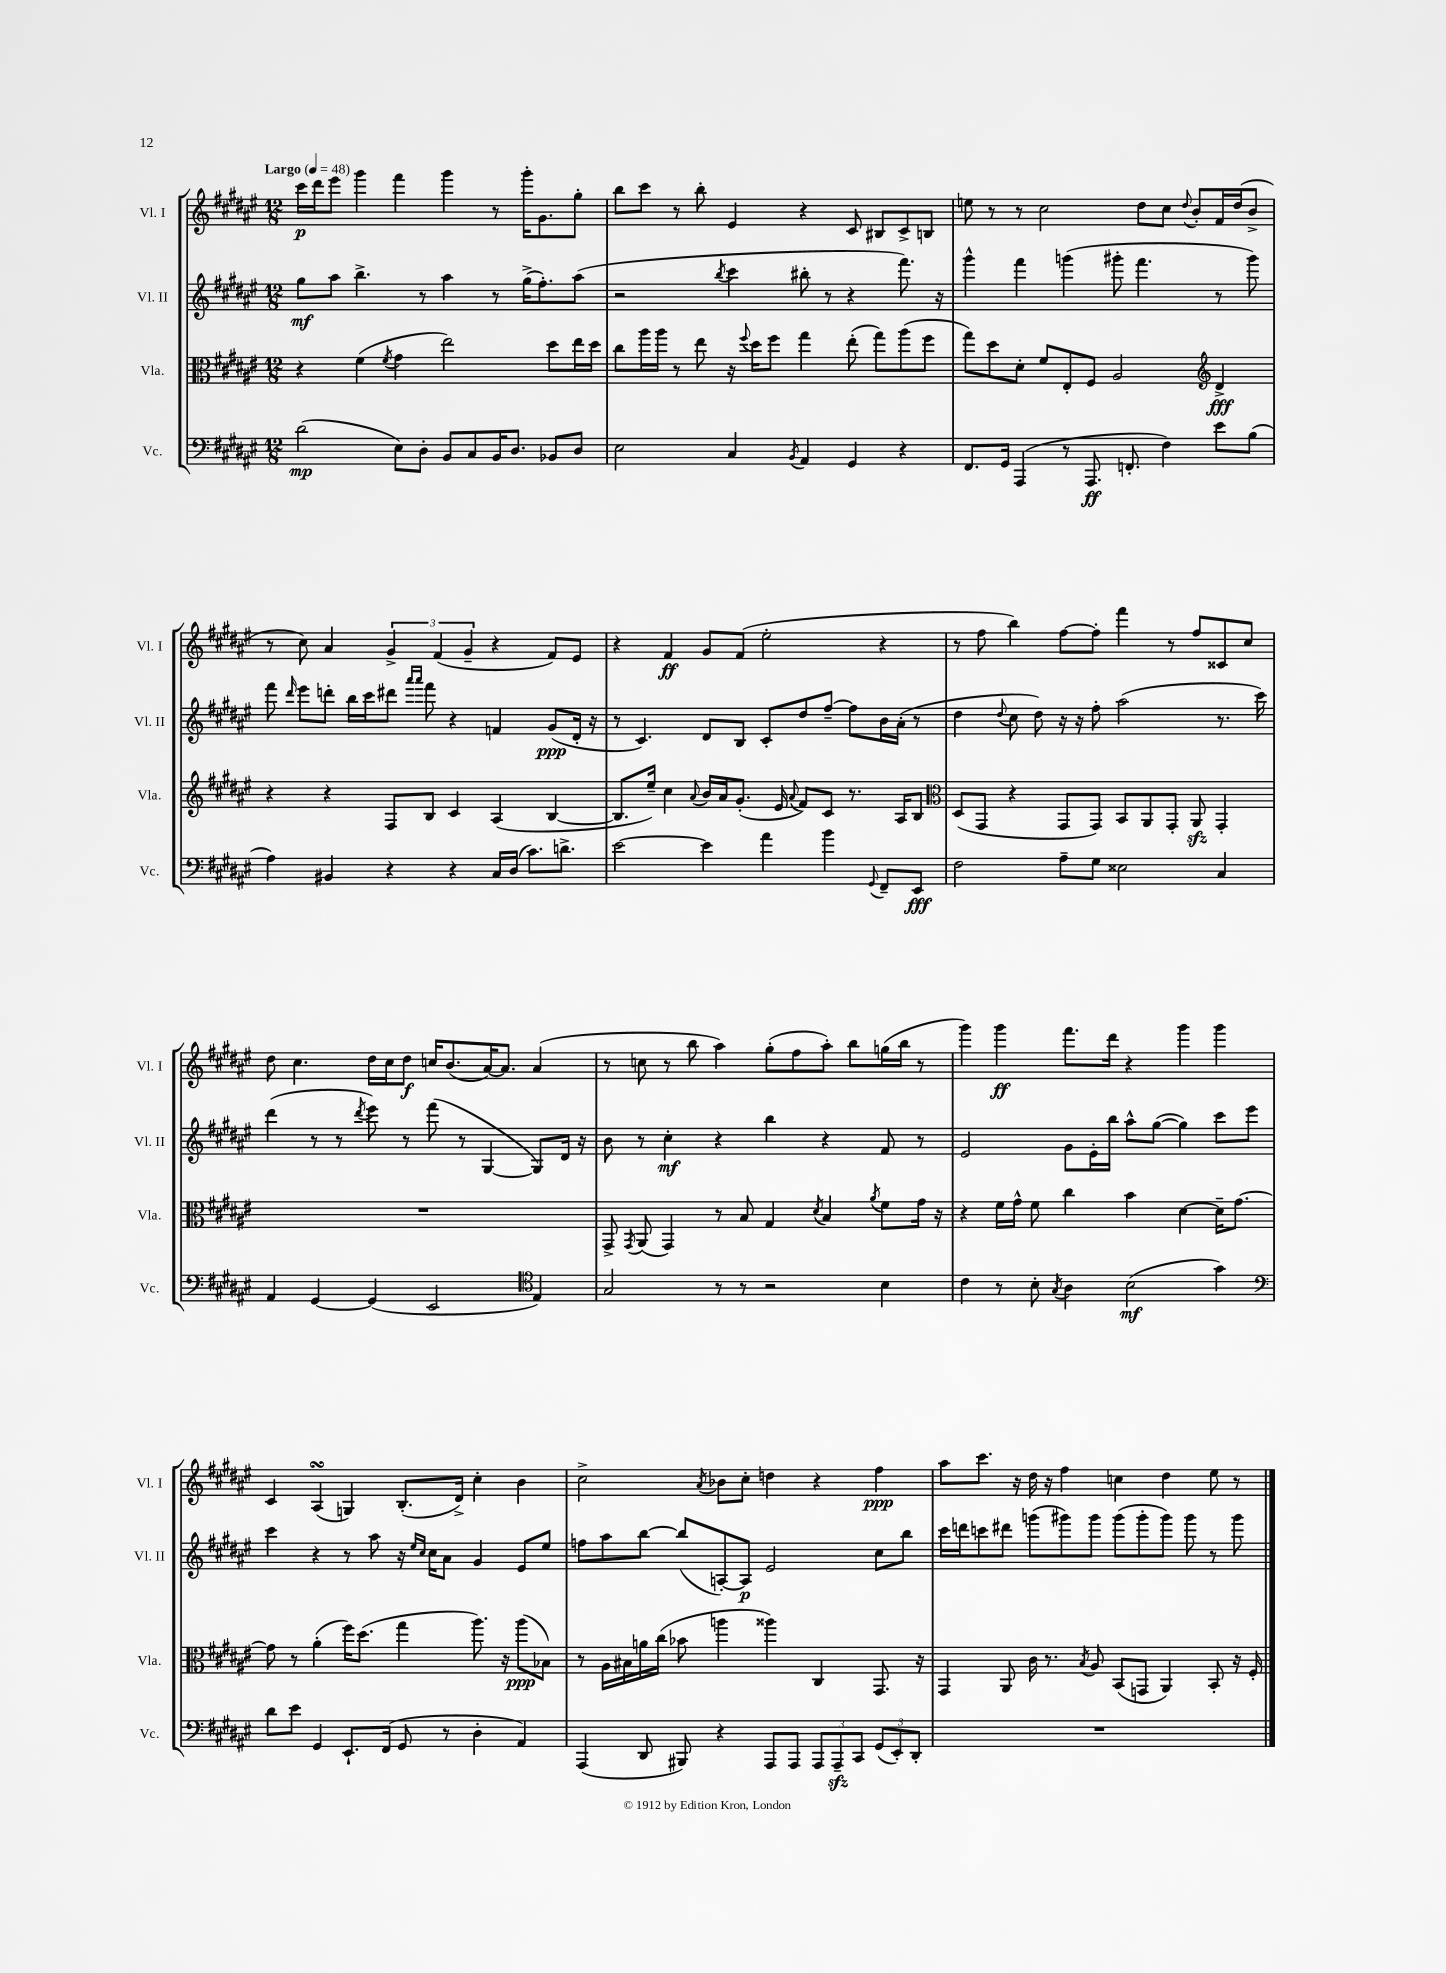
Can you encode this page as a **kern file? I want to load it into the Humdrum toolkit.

**kern	**kern	**kern	**kern
*staff4	*staff3	*staff2	*staff1
*clefF4	*clefC3	*clefG2	*clefG2
*k[f#c#g#d#a#e#]	*k[f#c#g#d#a#e#]	*k[f#c#g#d#a#e#]	*k[f#c#g#d#a#e#]
*M12/8	*M12/8	*M12/8	*M12/8
*MM48	*MM48	*MM48	*MM48
(2d#	4r	8gg#	16ccc#
.	.	.	16ddd#
.	.	8aa#	8eee#
.	(4f#	4.bb^	4ggg#
.	8qf#	.	.
8E#)	4g#	.	4fff#
8D#'	.	8r	.
8BB	2ee#)	4aa#	4ggg#
8C#	.	.	.
16BB	.	8r	8r
8.D#	.	.	.
.	.	(16gg#^	16ggg#'
.	.	8.ff#')	8.g#
8BB-	8dd#	.	.
8D#	16ee#	(8aa#	8gg#'
.	16dd#	.	.
=	=	=	=
2E#	8cc#	2r	8bb
.	16aa#	.	8ccc#
.	16aa#	.	.
.	8r	.	8r
.	8ee#	.	8bb'
.	.	8qbb	.
4C#	16r	4ccc#	4e#
.	8qqff#	.	.
.	16dd#	.	.
.	8ff#	.	.
8qBB	.	.	.
4AA#	4gg#	8bb#'	4r
.	.	8r	.
4GG#	(8ee#'	4r	8c#
.	8gg#)	.	8B#
4r	(8aa#	8.fff#)	8c#^
.	8ff#	.	8B
.	.	16r	.
=	=	=	=
8.FF#	8gg#)	4ggg#^^	8ee
.	8dd#	.	8r
16GG#	.	.	.
(4AAA#	8d#'	4fff#	8r
.	8f#	.	2cc#
8r	8E#'	(4ggg	.
8.AAA#	8F#	.	.
.	2A#	8ggg#'	.
8.FF'	.	.	.
.	.	4.fff#	8dd#
4F#)	.	.	8cc#
.	.	.	8qqdd#
.	.	.	8b'
*	*clefG2	*	*
8e#	4d#^	8r	16f#
.	.	.	(16dd#
(8B	.	8ggg#)	8b^
=	=	=	=
4A#)	4r	8fff#	8r
.	.	16qqddd#	.
.	.	8eee#	8cc#)
4BB#	4r	8ddd'	4a#
.	.	16bb	.
.	.	16ccc#	.
4r	8F#	8ddd#	6g#^
.	.	16qqaaa#	.
.	.	16qqaaa#	.
.	8B	8fff#	.
.	.	.	(6f#
4r	4c#	4r	.
.	.	.	6g#~
16C#	(4A#	4f	4r
(16D#	.	.	.
8.c#)	.	.	.
.	[4B	(8g#	8f#)
8.d^	.	.	.
.	.	16d#'	8e#
.	.	16r	.
=	=	=	=
[2e#	8.B]	8r	4r
.	.	4.c#)	.
.	16ee#~)	.	.
.	4cc#	.	4f#
.	8qqa#	.	.
4e#]	16b	8d#	8g#
.	16a#	.	.
.	(8.g#'	8B	(8f#
4a#	.	8c#'	2ee#'
.	16e#	.	.
.	8qqa#	.	.
.	8f#)	8dd#	.
4b	8c#	[8ff#~	.
.	8.r	8ff#]	.
8qqGG#	.	.	.
8FF#~	.	16b	4r
.	16A#	(16a#'	.
8EE#	8B	8r	.
=	=	=	=
*	*clefC3	*	*
2F#	(8D#	4dd#	8r
.	8GG#	.	8ff#
.	.	8qqdd#	.
.	4r	8cc#	4bb)
.	.	8dd#)	.
8A#~	8GG#	16r	[8ff#
.	.	16r	.
8G#	8GG#)	8ff#'	8ff#']
2E##	8BB	(2aa#	4fff#
.	8AA#	.	.
.	8GG#'	.	8r
.	8AA#	.	8ff#
4C#	4GG#'	8.r	8c##
.	.	.	8cc#
.	.	16ccc#)	.
=	=	=	=
4AA#	1.r	(4ddd#	8dd#
.	.	.	4.cc#
[4GG#	.	8r	.
.	.	8r	.
.	.	8qddd#	.
(4GG#]	.	8eee#)	16dd#
.	.	.	16cc#
.	.	8r	8dd#
2EE#	.	(8fff#	16cc
.	.	.	(8.b
.	.	8r	.
.	.	[4G#	[16a#)
.	.	.	8.a#]
*clefC4	*	*	*
4E#)	.	8G#])	(4a#
.	.	16d#	.
.	.	16r	.
=	=	=	=
2G#	8GG#^	8b	8r
.	8qGG#	.	.
.	(8AA#	8r	8cc
.	4GG#)	4cc#'	8r
.	.	.	8bb
8r	8r	4r	4aa#)
8r	8B	.	.
2r	4G#	4bb	(8gg#'
.	.	.	8ff#
.	8qd#	.	.
.	4B	4r	8aa#')
.	.	.	8bb
.	8qa#	.	.
4B	8f#	8f#	(16gg
.	.	.	16bb
.	16g#	8r	8r
.	16r	.	.
=	=	=	=
4c#	4r	2e#	4ggg#)
8r	16f#	.	4ggg#
.	16g#^^	.	.
8B'	8f#	.	.
8qG#	.	.	.
4A#	4cc#	8g#	8.fff#
.	.	16e#'	.
.	.	16bb	16ddd#
(2B	4b	8aa#^^	4r
.	.	([8gg#	.
.	[4d#	4gg#])	4ggg#
4g#)	16d#~]	8ccc#	4ggg#
.	[8.g#	.	.
.	.	8eee#	.
=	=	=	=
*clefF4	*	*	*
8d#	8g#]	4ccc#	4c#
8e#	8r	.	.
4GG#	(4a#'	4r	(4A#
8.EE#`	16ff#)	8r	4G)
.	(8.dd#	.	.
.	.	8aa#	.
(16FF#	.	.	.
8GG#	4gg#	16r	(8.B'
.	.	16qqee#	.
.	.	16qqcc#	.
.	.	16cc#	.
8r	.	8a#	.
.	.	.	16d#^)
4D#'	8.aa#)	4g#	4cc#'
.	16r	.	.
4AA#)	(8aa#	8e#	4b
.	8B-)	8ee#	.
=	=	=	=
(4AAA#	8r	8ff	2cc#^
.	16A#	8aa#	.
.	16B#	.	.
8DD#	16a	[8bb	.
.	(16cc#	.	.
8BBB#)	8b-	(8bb]	.
.	.	.	8qa#
4r	4aa	[8A')	8b-
.	.	8A]	8cc#'
8AAA#	4aa##)	2e#	4dd
8AAA#	.	.	.
12AAA#	4C#	.	4r
12AAA#~	.	.	.
12CC#	.	.	.
(12GG#	8.GG#	8cc#	4ff#
12EE#')	.	.	.
.	.	8bb	.
12DD#'	.	.	.
.	16r	.	.
=	=	=	=
1.r	4GG#	16ccc#	8aa#
.	.	16ddd	.
.	.	8ccc	8.ccc#
.	8AA#	8ddd#	.
.	.	.	16r
.	16c#	(8ggg	16dd#
.	8.r	.	16r
.	.	8ggg#)	4ff#
.	8qB	.	.
.	8A#	8ggg#	.
.	(8BB	(8ggg#	4cc
.	8GG	8ggg#'	.
.	4AA#)	8ggg#)	4dd#
.	.	8ggg#	.
.	8BB'	8r	8ee#
.	16r	8ggg#	8r
.	16F#'	.	.
==	==	==	==
*-	*-	*-	*-
